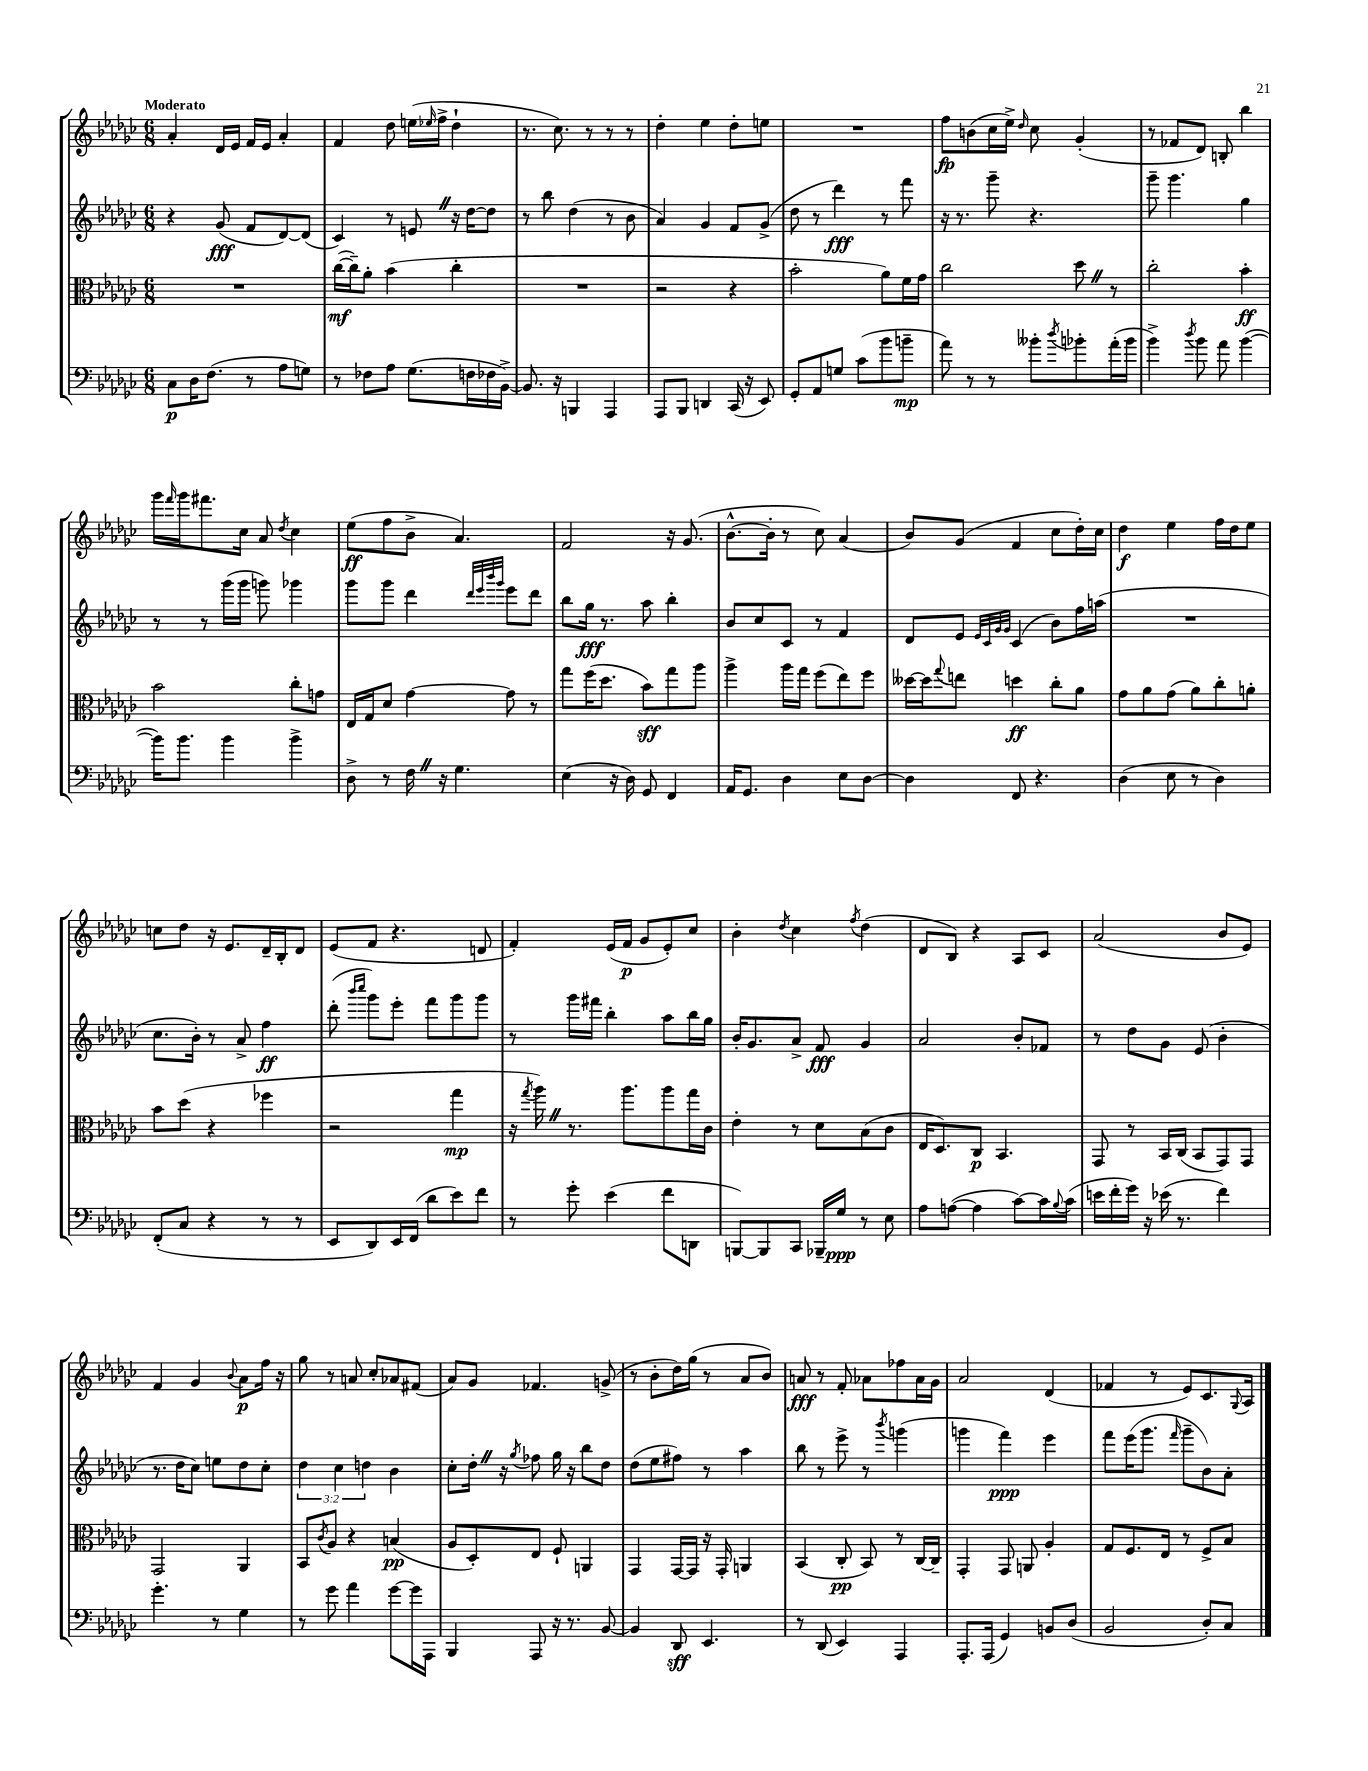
<<
\new StaffGroup <<
\new Staff = "s0" {
    \clef treble \key ges \major \numericTimeSignature \time 6/8 \tempo "Moderato"
    aes'4-. des'16 ees'16 f'16 ees'16 aes'4-. |
    f'4 des''8 e''16( \grace { ees''16 } f''16-> des''4-! |
    r8. ces''8.) r8 r8 r8 |
    des''4-. ees''4 des''8-. e''8 |
    R2. |
    f''8\fp b'8( ces''16 ees''16->) \grace { des''16 } ces''8 ges'4-.( |
    r8 fes'8 des'8) b8-. bes''4 |
    ges'''16 \grace { f'''16 } ges'''16 fis'''8. ces''16 aes'8 \acciaccatura { des''8 } ces''4 |
    ees''8\ff( f''8 bes'8-> aes'4.) |
    f'2 r16 ges'8.( |
    bes'8.~-^ bes'16-. r8 ces''8) aes'4( |
    bes'8) ges'8( f'4 ces''8 des''16-.) ces''16 |
    des''4\f ees''4 f''16 des''16 ees''8 |
    c''8 des''8 r16 ees'8. des'16-- bes16-. des'8 |
    ees'8( f'8 r4. d'8 |
    f'4-.) ees'16( f'16\p ges'8 ees'8-.) ces''8 |
    bes'4-. \acciaccatura { des''8 } ces''4 \acciaccatura { f''8 } des''4( |
    des'8 bes8) r4 aes8 ces'8 |
    aes'2( bes'8 ees'8) |
    f'4 ges'4 \appoggiatura { bes'8 } aes'8\p f''16 r16 |
    ges''8 r8 a'8 ces''8-. aes'8 fis'8( |
    aes'8) ges'8 fes'4. g'8->( |
    r8 bes'8-. des''16) ges''16( r8 aes'8 bes'8) |
    a'8\fff r8 f'8-. aes'8 fes''8 aes'16 ges'16 |
    aes'2 des'4( |
    fes'4 r8 ees'8) ces'8. \appoggiatura { ges8 } aes16 \bar "|." |
}
\new Staff = "s1" {
    \clef treble \key ges \major \numericTimeSignature \time 6/8 \override Staff.TupletNumber.text = #tuplet-number::calc-fraction-text
    r4 ges'8\fff( f'8 des'8~) des'8( |
    ces'4) r8 e'8 \once \override BreathingSign.text = \markup { \musicglyph "scripts.caesura.straight" } \breathe r16 des''16~ des''8 |
    r8 bes''8 des''4( r8 bes'8 |
    aes'4) ges'4 f'8 ges'8->( |
    des''8 r8 des'''4\fff) r8 f'''8 |
    r16 r8. ges'''8-- r4. |
    ges'''8-- ges'''4. ges''4 |
    r8 r8 ges'''16( ges'''16 g'''8) ges'''4 |
    ges'''8 ges'''8 des'''4 \grace { des'''32 ees'''32 bes'''32 ges'''32 } ees'''8 des'''8 |
    bes''8 ges''16\fff r8. aes''8 bes''4-. |
    bes'8 ces''8 ces'8 r8 f'4 |
    des'8 ees'8 \grace { ees'32 ces'32 ges'32 ges'32 } ces'4( bes'8) f''16 a''16( |
    R2. |
    ces''8. bes'16-.) r8 aes'8-> f''4\ff |
    des'''8-.( \grace { bes'''16 ces''''16 } ges'''8) ees'''8-. f'''8 ges'''8 ges'''8 |
    r8 ges'''16 fis'''16 bes''4-. aes''8 bes''16 ges''16 |
    bes'16-. ges'8. aes'8-> f'8\fff ges'4 |
    aes'2 bes'8-. fes'8 |
    r8 des''8 ges'8 ees'8( bes'4-. |
    r8. des''16 ces''8) e''8 des''8 ces''8-. |
    \tuplet 3/2 { des''4 ces''4 d''4 } bes'4 |
    ces''8-. des''16-. \once \override BreathingSign.text = \markup { \musicglyph "scripts.caesura.straight" } \breathe r16 \acciaccatura { ges''8 } fes''8 ges''16 r16 bes''8 des''8 |
    des''8( ees''8 fis''8) r8 aes''4 |
    bes''8 r8 ees'''8-> r8 \acciaccatura { bes'''8 } g'''4( |
    g'''4 f'''4\ppp) ees'''4 |
    f'''8 ees'''16( ges'''8. \grace { f'''16 } ges'''8-- bes'8) aes'8-. \bar "|." |
}
\new Staff = "s2" {
    \clef alto \key ges \major \numericTimeSignature \time 6/8
    R2. |
    ces''16~\mf( ces''16--) aes'8-. bes'4( ces''4-. |
    R2. |
    r2 r4 |
    bes'2-. aes'8) f'16 ges'16 |
    ces''2 des''8 \once \override BreathingSign.text = \markup { \musicglyph "scripts.caesura.straight" } \breathe r8 |
    ces''2-. bes'4-.\ff |
    bes'2 ces''8-. g'8 |
    ees16 ges16 des'8 ges'4~ ges'8 r8 |
    ges''8 f''16( des''8. bes'8\sff) ges''8 aes''8 |
    aes''4-> aes''16 ges''16 f''8( ees''8) f''8 |
    deses''16~ deses''16 \appoggiatura { ges''8 } e''8 d''4\ff ces''8-. aes'8 |
    ges'8 aes'8 ges'8( aes'8) ces''8-. a'8-. |
    bes'8 des''8( r4 fes''4 |
    r2 ges''4\mp |
    r16 \acciaccatura { ges''8 } aes''16) \once \override BreathingSign.text = \markup { \musicglyph "scripts.caesura.straight" } \breathe r8. aes''8. aes''8 ges''16 ces'16 |
    ees'4-. r8 des'8 bes8( ces'8 |
    ees16 des8.) ces8\p bes,4. |
    ges,8 r8 bes,16 ces16( bes,8 ges,8) ges,8 |
    ges,2 aes,4 |
    bes,8 \acciaccatura { ces'8 } aes8 r4 b4\pp( |
    aes8 des8-.) ees8 f8-! a,4 |
    ges,4 ges,16~ ges,16 r16 ges,16-. a,4 |
    bes,4( ces8-.\pp bes,8) r8 ces16~ ces16-- |
    ges,4-. ges,8 a,8 aes4-. |
    ges8 f8. ees16 r8 f8-> bes8 \bar "|." |
}
\new Staff = "s3" {
    \clef bass \key ges \major \numericTimeSignature \time 6/8
    ces8\p des16 f8.( r8 aes8 g8) |
    r8 fes8 aes8 ges8.( f16 fes16 bes,16~->) |
    bes,8. r16 b,,4 aes,,4 |
    aes,,8 bes,,8 d,4 ces,16( r16 ees,8) |
    ges,8-. aes,8 g8 ces'8( bes'8 b'8--\mp |
    aes'8) r8 r8 beses'8-. \acciaccatura { des''8 } bes'8-. aes'16-.( bes'16 |
    bes'4->) \acciaccatura { des''8 } bes'8 aes'8 bes'4~( |
    bes'16) bes'8. bes'4 bes'4-> |
    des8-> r8 f16 \once \override BreathingSign.text = \markup { \musicglyph "scripts.caesura.straight" } \breathe r16 ges4. |
    ees4( r16 des16) ges,8 f,4 |
    aes,16 ges,8. des4 ees8 des8~ |
    des4 f,8 r4. |
    des4( ees8 r8 des4) |
    f,8-.( ces8 r4 r8 r8 |
    ees,8 des,8) ees,16 f,16( des'8 ees'8) f'8 |
    r8 ges'8-. ees'4( f'8 d,8 |
    b,,8~) b,,8 ces,8 bes,,16-- ges16\ppp r8 ees8 |
    aes8 a8~( a4 ces'8~) ces'16 \appoggiatura { bes8 } ces'16( |
    e'16 f'16-. ges'16) r16 ees'16( r8. f'4) |
    ges'4.-. r8 ges4 |
    r8 ges'8 aes'4 ges'8~ ges'16 aes,,16 |
    bes,,4 aes,,8 r16 r8. bes,8~ |
    bes,4 des,8\sff ees,4. |
    r8 des,8( ees,4) aes,,4 |
    aes,,8.-. aes,,16( ges,4) b,8 des8( |
    bes,2 des8-.) ces8 \bar "|." |
}
>>
>>
\layout { \context { \Score \remove "Bar_number_engraver" } }
